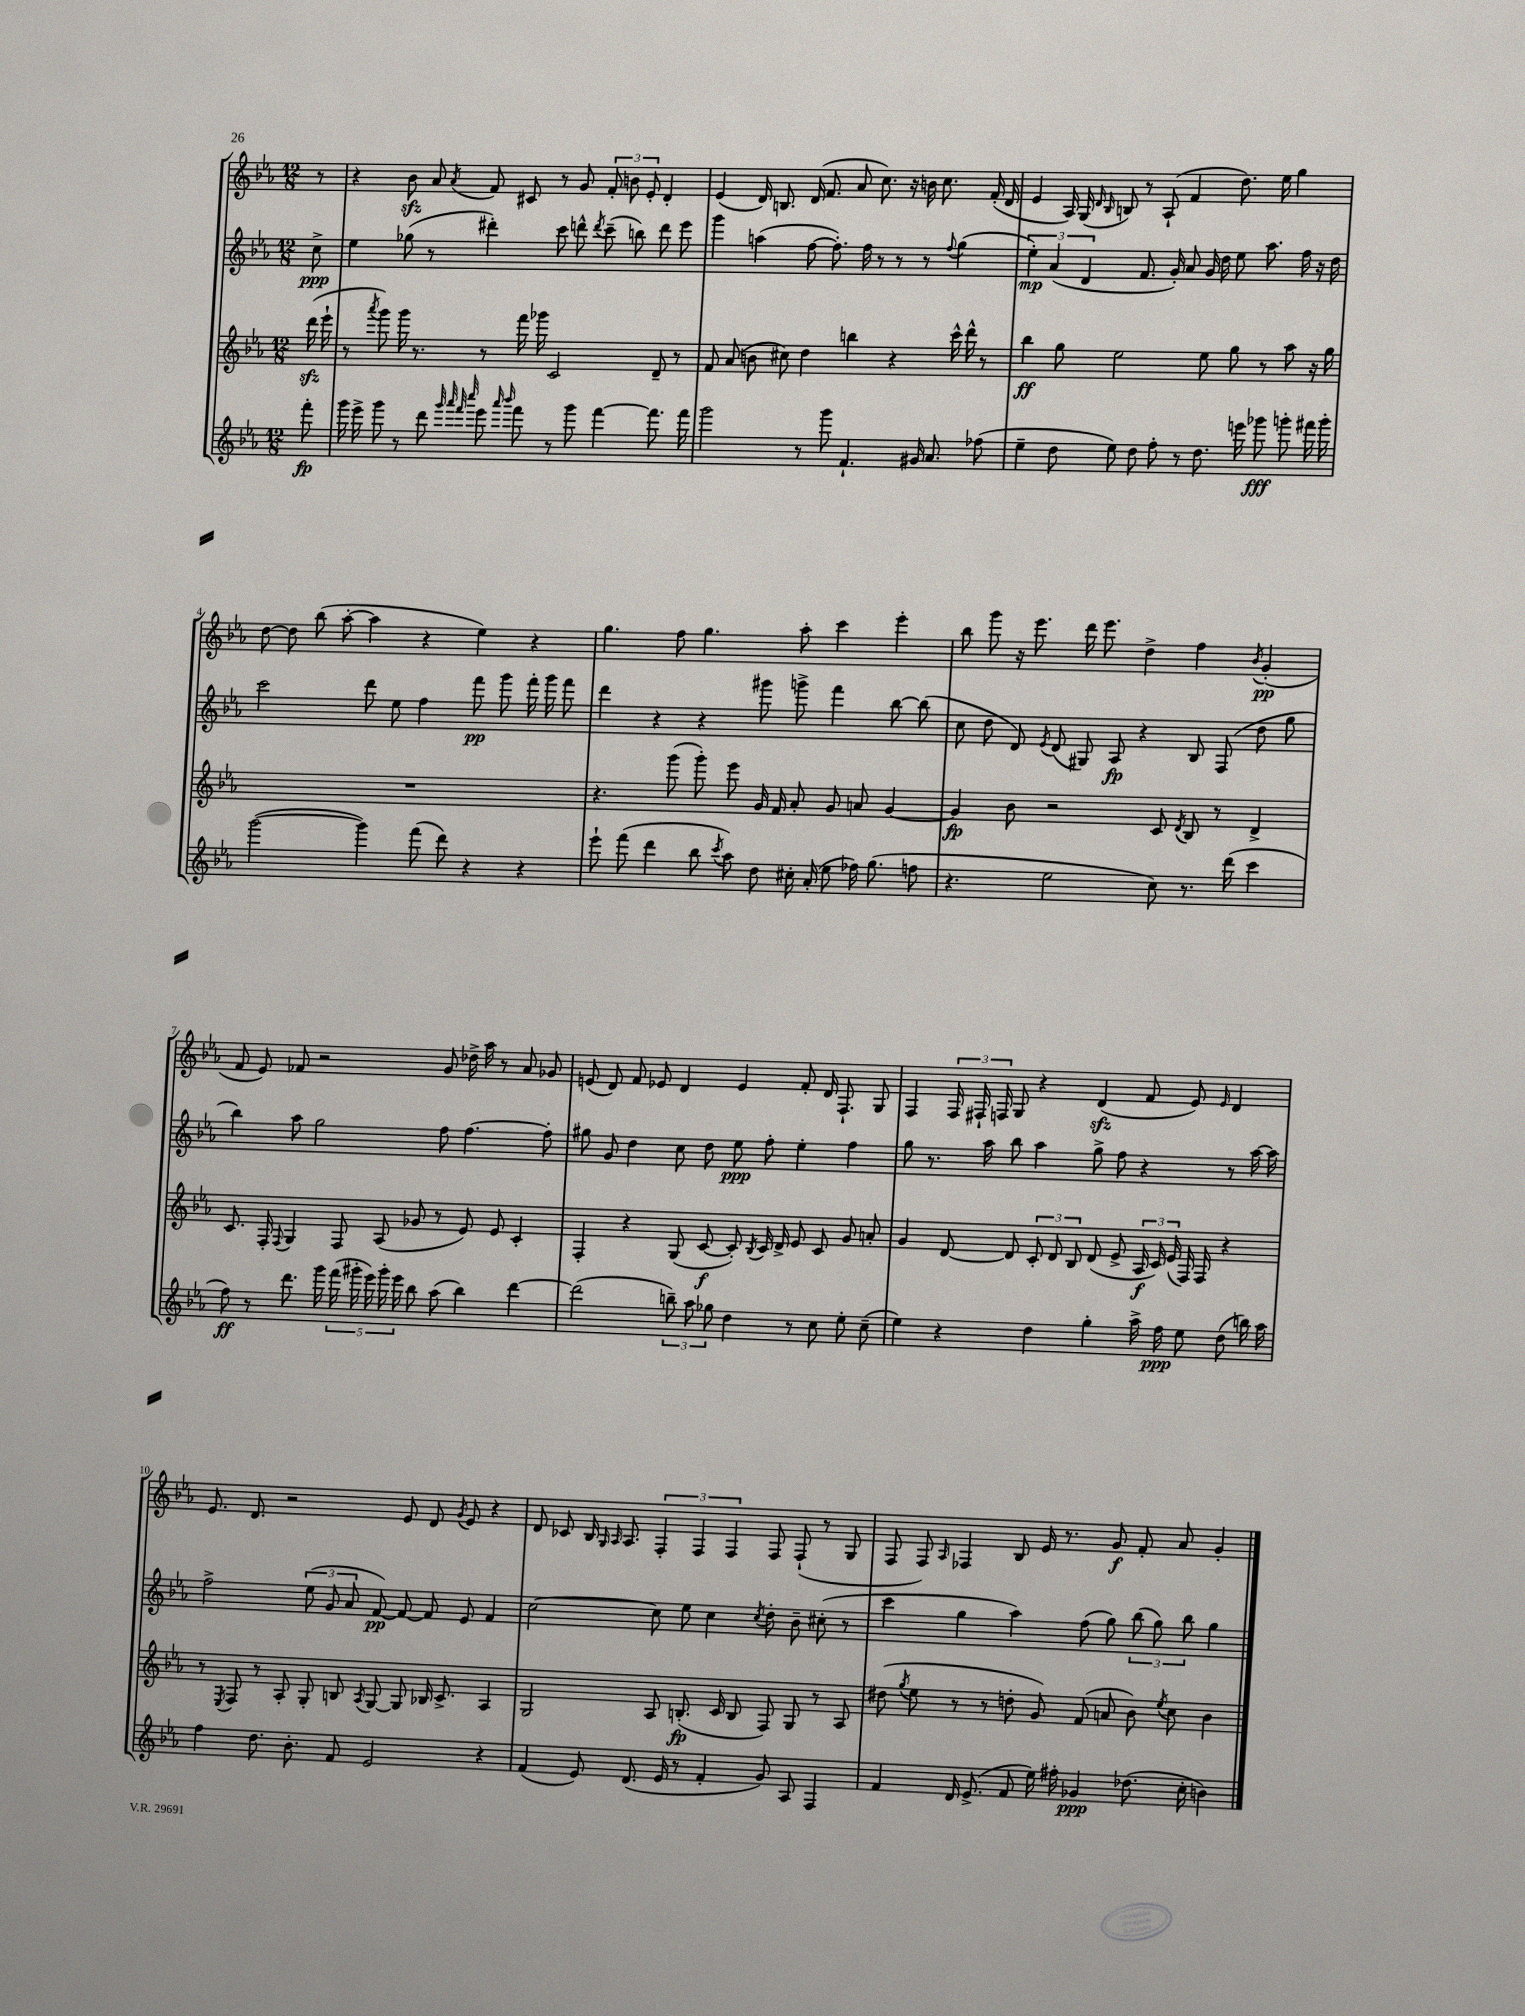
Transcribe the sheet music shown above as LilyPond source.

<<
\new StaffGroup <<
\new Staff = "s0" {
    \clef treble \key ees \major \numericTimeSignature \time 12/8 \partial 8
    \autoBeamOff r8 |
    r4 bes'8\sfz aes'8 \acciaccatura { aes'8 } f'8 cis'8 r8 g'8 \tuplet 3/2 { f'8-. b'8 ees'8-. } d'4-. |
    ees'4( d'16) b8. d'16( f'8. aes'8 c''8.) r16 b'16 c''8. f'16-.( d'16 |
    ees'4 aes16) g16( \grace { d'16 bes16 } b8) r8 aes8-!( f'4 d''8.) ees''16 g''4 |
    d''8~ d''8 bes''8( aes''8~-. aes''4 r4 ees''4) r4 |
    g''4. f''8 g''4. aes''8-. c'''4 ees'''4-. |
    bes''8 g'''8 r16 ees'''8. d'''16 ees'''8. d''4-> f''4 \acciaccatura { bes'8 } g'4-.\pp( |
    f'8 ees'8) fes'8 r2 g'8 des''16-> aes''16 r8 aes'8 ges'8 |
    e'8( d'8) f'8 ees'8 d'4 ees'4 f'8-. d'16 f8.-! g8 |
    f4 \tuplet 3/2 { f16 fis16-! f16 } g8 r4 d'4\sfz( f'8 ees'8) \grace { ees'16 } d'4 |
    ees'8. d'8. r2 ees'8 d'8 \acciaccatura { g'8 } ees'8 r4 |
    d'8 ces'8 bes16 \grace { g16 aes16 } aes8. \tuplet 3/2 { f4-. f4 f4 } f8 f8-!( r8 g8 |
    f8 f8) \grace { aes16 } fes4 bes8 ees'16 r8. g'8\f f'8-. aes'8 g'4-. \bar "|." |
}
\new Staff = "s1" {
    \clef treble \key ees \major \numericTimeSignature \time 12/8 \partial 8
    \autoBeamOff c''8->\ppp |
    ees''4 ges''8( r8 dis'''4-.) c'''8 d'''8-^ \acciaccatura { d'''8 } c'''8--( b''8) d'''8 ees'''8 |
    g'''4 a''4( f''8~ f''8.-.) f''16 r8 r8 r8 \appoggiatura { f''8 } g''4( |
    \tuplet 3/2 { ees''4-.\mp) aes'4( d'4 } f'8. g'16-.) aes'8 g'16 d''16 ees''8 aes''8. f''16 r16 d''16 |
    c'''2 d'''8 ees''8 f''4 f'''8\pp g'''8 f'''16-. g'''16 f'''8 |
    d'''4 r4 r4 gis'''8 g'''8-> f'''4 bes''8~ bes''8( |
    c''8 d''8 d'8) \acciaccatura { ees'8 } d'8( gis8) aes8\fp r4 bes8 f8( d''8 g''8 |
    bes''4) aes''8 g''2 f''8 f''4.~ f''8-. |
    gis''8 g'8 d''4 c''8 d''8 ees''8\ppp f''8-. ees''4-. f''4 |
    g''8 r8. aes''16 bes''8 aes''4 g''8-> f''8 r4 r8 aes''16~ aes''16 |
    f''2-> \tuplet 3/2 { ees''8( g'8 aes'8 } f'8~\pp) f'8~ f'8 ees'8 f'4 |
    c''2~ c''8 ees''8 c''4 \acciaccatura { c''8 } d''8-. bes'8-- cis''8-.( r8 |
    c'''4 g''4 aes''4) f''8( g''8) \tuplet 3/2 { bes''8( g''8) bes''8 } g''4 \bar "|." |
}
\new Staff = "s2" {
    \clef treble \key ees \major \numericTimeSignature \time 12/8 \partial 8
    \autoBeamOff d'''16\sfz( ees'''16-! |
    r8 \acciaccatura { aes'''8 } g'''8) g'''16 r8. r8 f'''16 ges'''16 c'2 d'8-- r8 |
    f'8 aes'8( b'8 cis''8) d''4 b''4 r4 c'''16-^ d'''16-^ r8 |
    bes''4\ff g''8 ees''2 ees''8 g''8 r8 aes''8 r16 g''16 |
    R1. |
    r4. g'''8( g'''8-.) ees'''8 g'16 f'16 aes'8-. g'8 a'8 g'4~ |
    g'4\fp bes'8 r2 c'8 \acciaccatura { d'8 } bes8 r8 d'4-> |
    c'8. f16-. \appoggiatura { f8 } g4 f8 aes8( ges'8 r8 ees'8) ees'8 c'4-. |
    f4-. r4 g8( c'8~\f c'8-.) \acciaccatura { bes8 } c'16 d'16-> ees'8 c'8 g'8 a'8-. |
    g'4 d'8~ d'8 \tuplet 3/2 { c'8-. d'8 bes8 } d'8( ees'8-> \tuplet 3/2 { aes16\f c'16) ees'16( } f16) f16 r4 |
    r8 \acciaccatura { ees8 } f8 r8 aes8-. g8-. b8 \acciaccatura { aes8 } g8~ g8 bes16 c'8.-> aes4 |
    g2 aes8 b8.-.\fp( c'16 b8 f8) g8 r8 aes8 |
    dis''8( \acciaccatura { g''8 } ees''8 r8 r8 d''8-. g'8) f'8( a'8 bes'8) \acciaccatura { ees''8 } c''8 bes'4 \bar "|." |
}
\new Staff = "s3" {
    \clef treble \key ees \major \numericTimeSignature \time 12/8 \partial 8
    \autoBeamOff f'''8-.\fp |
    g'''16 ees'''16-> g'''8 r8 d'''8 \grace { g'''32 aes'''32 f'''32 c''''32 } ees'''8 \grace { aes'''16 bes'''16 } f'''8 r8 g'''8 f'''4~ f'''8. f'''16 |
    g'''2 r8 g'''8 f'4.-! gis'16 aes'8. fes''8( |
    ees''4-- d''8 ees''8) d''8 f''8-. r8 d''8. e'''16 ges'''8\fff g'''8-. fis'''16 g'''16-. |
    g'''2~( g'''4) f'''8( d'''8) r4 r4 |
    ees'''8-! f'''8( d'''4 bes''8 \acciaccatura { c'''8 } aes''8) d''8 cis''16-. aes'16-.( ees''8 fes''16) g''8.( f''8 |
    r4. ees''2 c''8) r8. d'''16( c'''4 |
    f''8\ff) r8 d'''8. g'''16 \tuplet 5/4 { f'''16( gis'''16-. ees'''16) gis'''16-. ees'''16 } bes''8 aes''8( bes''4) d'''4~ |
    d'''2( \tuplet 3/2 { b''8--) aes''8 ges''8 } d''4 r8 c''8 ees''8-. c''8--( |
    ees''4) r4 d''4 g''4-. aes''16-> f''16\ppp ees''8 d''8( b''16) aes''16 |
    f''4 d''8. bes'8.-. f'8 ees'2 r4 |
    f'4( ees'8) d'8.( ees'16 r8 f'4-. g'8) aes8 f4 |
    f'4 d'16 ees'8.->( f'8 ees''16) fis''16-. ges'4\ppp des''8.( c''16-. b'4) \bar "|." |
}
>>
>>
